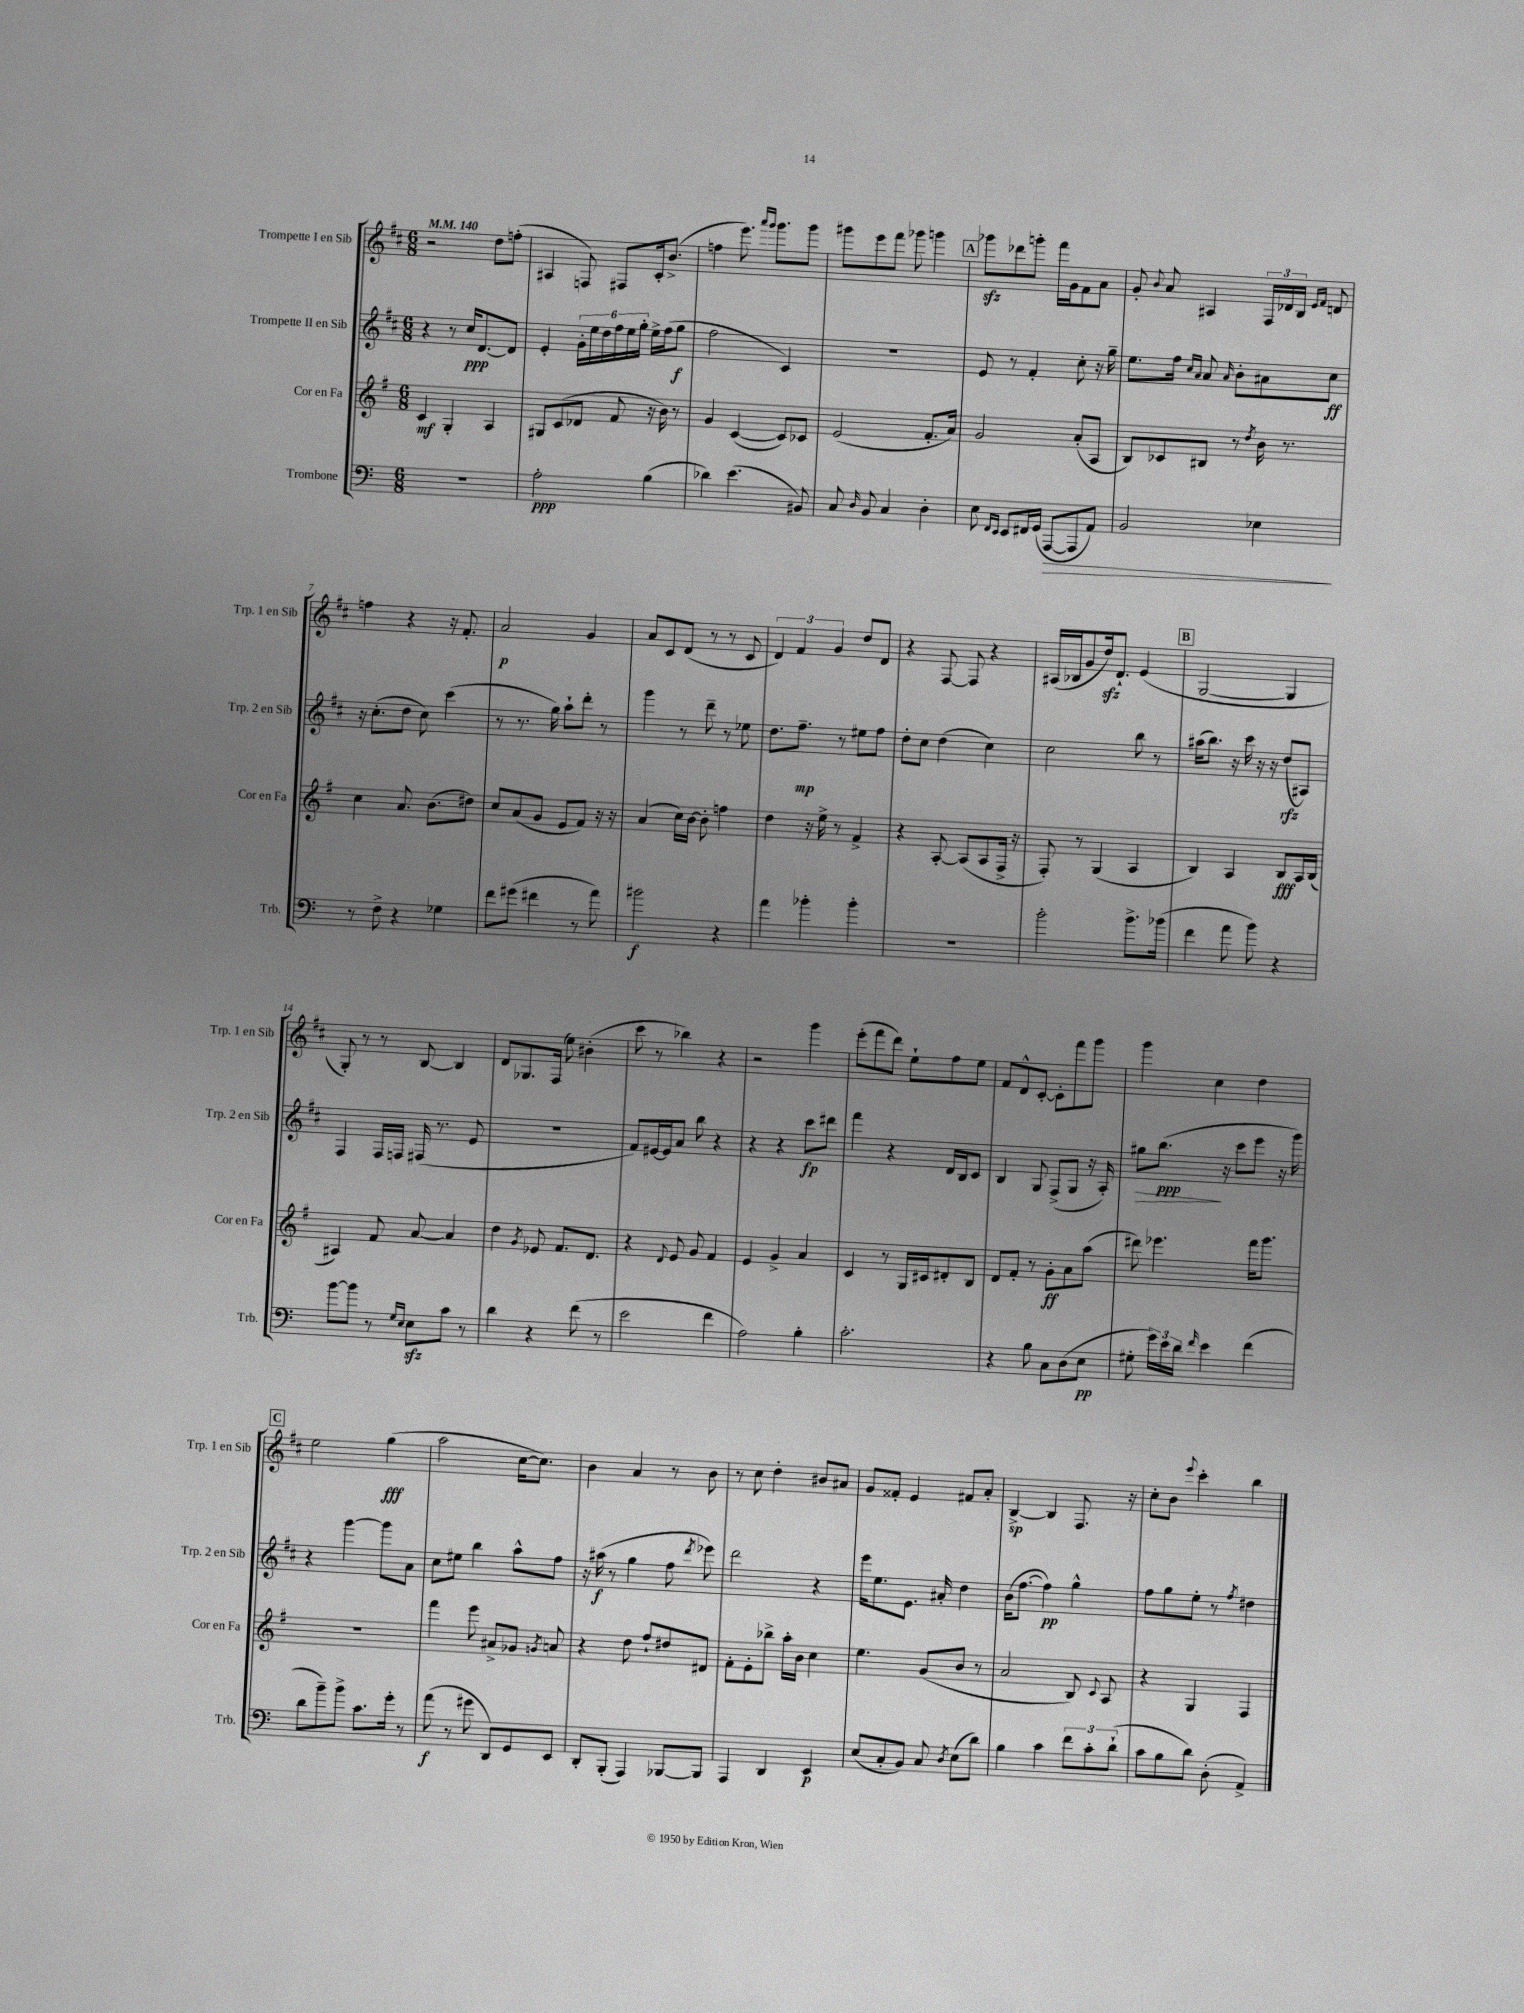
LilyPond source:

<<
\new StaffGroup <<
\new Staff = "s0" \with { instrumentName = "Trompette I en Sib" shortInstrumentName = "Trp. 1 en Sib" } {
    \clef treble \key d \major \numericTimeSignature \time 6/8 \tempo 4 = 140
    \autoBeamOff r2 d''8[ f''8]-.( |
    ais4 f8) fis8[ cis'16-. b'8.]->( |
    f''4 e'''8.) \grace { a'''16[ g'''16] } g'''8.[ g'''8] |
    gis'''8[ e'''8 fis'''8] ges'''8 g'''4 |
    \mark \markup { \box "A" } ges'''8[\sfz des'''8 g'''8]-. fis'''16[ g'16 fis'8 a'8] |
    g'8-. \appoggiatura { b'8 } a'8 ais4 \tuplet 3/2 { fis16[ des'16 b16] } \grace { e'16[ fis'16] } d'8 |
    f''4 r4 r16 fis'8.-. |
    a'2\p g'4 |
    a'8[ cis'8 d'8]( r8 r8 cis'8 |
    \tuplet 3/2 { d'4) fis'4 g'4 } d''8[ d'8] |
    r4 fis8~ fis8 r4 |
    ais16[( bes16 g'8 d''16\sfz) d'8.]-! e'4( |
    \mark \markup { \box "B" } g2~ g4 |
    g8-.) r8 r8 b8~ b4 |
    d'8[ ges8. fis16]( e''8) bis'4-.( |
    cis'''8 r8 bes''4) r4 |
    r2 g'''4 |
    e'''8[-.( fis'''8 d'''8]) e''8[-! fis''8 e''8] |
    fis'8[ d'8-^ cis'8]~-. cis'8[-. fis'''8 g'''8] |
    g'''4 cis''4 d''4 |
    \mark \markup { \box "C" } e''2 g''4\fff( |
    a''2 cis''16[~ cis''8.]) |
    b'4 a'4 r8 b'8 |
    r8 cis''8 d''4-. bis'8[ ais'8] |
    g'8[ fisis'8]-. e'4 fis'8[ a'8]-. |
    b4~->\sp b4 fis8. r16 |
    cis''8[-. b'8] \appoggiatura { e'''8 } cis'''4-. b''4 \bar "|." |
}
\new Staff = "s1" \with { instrumentName = "Trompette II en Sib" shortInstrumentName = "Trp. 2 en Sib" } {
    \clef treble \key d \major \numericTimeSignature \time 6/8
    \autoBeamOff r4 r8 cis''16[\ppp d'8.~ d'8] |
    e'4-. \tuplet 6/4 { g'16[-. e''16 d''16 fis''16 e''16 g''16]-. } e''16[-> fis''16( g''8]\f |
    fis''2 cis'4) |
    R2. |
    \mark \markup { \box "A" } e'8 r8 fis'4-. cis''8-. r16 g''16-- |
    e''8.[ fis''16] \grace { cis''16[ a'16] } a'8 \grace { a'16 } b'8[-. ais'8 cis''8]\ff |
    r16 cis''8.[-.( d''8] cis''8) cis'''4( |
    r8 r8. g''16) a''8[-! d'''8]-. r8 |
    g'''4 r8 d'''8-- r8 ees''8 |
    d''8.[ fis''8.]--\mp r8 eis''8[ fis''8] |
    d''8[-. cis''8] d''4( cis''4) |
    cis''2 b''8 r8 |
    \mark \markup { \box "B" } ais''16[( b''8.]) r16 cis'''16 r16 r16 d''8[\rfz( ais8]) |
    fis4 fis16[ f16] fis16( r8. e'8 |
    R2. |
    fis'8[) eis'16~ eis'16 a'8] b''8 r4 |
    r4 r4 cis'''8[\fp dis'''8] |
    fis'''4 r4 d'16[ b16 cis'8] |
    b4 g8 fis8[->( g8] r16 a16-.) |
    gis''8[\> b''8.]\ppp\!( r16 cis'''8[ e'''8] r16 g'''16) |
    \mark \markup { \box "C" } r4 g'''4~ g'''8[ a'8] |
    cis''8[ eis''8] b''4 a''8[-^ fis''8] |
    r16 ais''16\f( r8 g''4 fis''8 \acciaccatura { d'''8 } ees'''8) |
    d'''2 r4 |
    e'''16[ e''8. e'8.] ais'16-. d''4 |
    b'16[( fis''8.]~ fis''4\pp) g''4-^ |
    fis''8[ g''8 e''8]-. r8 \acciaccatura { fis''8 } dis''4 \bar "|." |
}
\new Staff = "s2" \with { instrumentName = "Cor en Fa" shortInstrumentName = "Cor en Fa" } {
    \clef treble \key g \major \numericTimeSignature \time 6/8
    \autoBeamOff c'4\mf g4-. a4 |
    gis8[ c'8( des'8] fis'8 r16 b'16) r8 |
    g'4 c'4~( c'8[) ces'8] |
    e'2( fis'8.[-. a'16]) |
    \mark \markup { \box "A" } g'2 a'8[-.( a8] |
    b8[) ces'8 bis8] r8 \acciaccatura { d''8 } b'16 r8. |
    c''4 a'8. b'8.[( dis''8]) |
    c''8[ a'8( g'8] e'8[ fis'8]) r16 r16 |
    a'4( c''16[) b'16]~ b'8-. f''4 |
    d''4 r16 e''16-> r8 fis'4-> |
    r4 a8~-. a8[( a8 fis16]-> r16 |
    fis8-.) r8 g4( a4 |
    \mark \markup { \box "B" } b4) a4 b8[\fff a16 b16]( |
    ais4) fis'8 a'8~ a'4 |
    d''4 \acciaccatura { g'8 } ees'8 fis'8.[ d'8.] |
    r4 \appoggiatura { d'8 } e'8 g'8 fis'4 |
    e'4 g'4-> a'4 |
    c'4 r8 g16[ cis'16 dis'8-. b8] |
    d'8[ fis'8]-. r8 g'8[-.\ff a'8 a''8]( |
    dis'''8) ees'''4. fis'''16[ g'''8.] |
    \mark \markup { \box "C" } R2. |
    fis'''4 e'''8 ais'8[-> ges'8] \acciaccatura { g'8 } a'8 |
    r4 d''8 fis''8[-! dis''8 dis'8] |
    fis'8[-. e'8-. bes''8]-> a''16[-. b'16] c''4 |
    e''4. g'8[( b'8] r8 |
    a'2 b8) \appoggiatura { c'8 } a8 |
    r4 g4 fis4 \bar "|." |
}
\new Staff = "s3" \with { instrumentName = "Trombone" shortInstrumentName = "Trb." } {
    \clef bass \key c \major \numericTimeSignature \time 6/8
    \autoBeamOff R2. |
    a2-.\ppp b4( |
    des'4) e'4.( bis,8) |
    c8 \grace { d16 } b,8 c4 d4-. |
    \mark \markup { \box "A" } e8 \grace { f,16[ e,16] } e,8[ fis,16 g,16]( a,,8[~\> a,,8 a,8]) |
    b,2 ees4\! |
    r8 f8-> r4 ges4 |
    f'8[ gis'8]( fis'4 r8 a'8) |
    bis'2\f r4 |
    a'4 bes'4-. bes'4-. |
    R2. |
    b'2-. b'8.[-> bes'16]( |
    \mark \markup { \box "B" } f'4 a'8 b'8) r4 |
    b'8[~ b'8] r8 \grace { g16[ e16] } e8[\sfz c'8] r8 |
    d'4 r4 f'8( r8 |
    e'2 f'4 |
    a2) b4-. |
    c'2.-. |
    r4 b8 c8[ d8( e8]\pp |
    gis8-. \tuplet 3/2 { g'16[) e'16 d'16] } \grace { f'16 } e'4 f'4( |
    \mark \markup { \box "C" } d'8[ b'8--) b'8]-> c'8.[ g'16]-. r8 |
    a'8\f( r8 gis'8 d,8[) g,8 e,8] |
    d,8[-. b,,8]-.( a,,4) bes,,8[~ bes,,8] |
    a,,4 d,4 e,4\p |
    e8[( c8-. b,8]) c8 \acciaccatura { d8 } e8[( d'8]) |
    b4 c'4 \tuplet 3/2 { f'8[ c'8-. d'8]-!( } |
    c'8[ b8 d'8]) d8-.( a,4->) \bar "|." |
}
>>
>>
